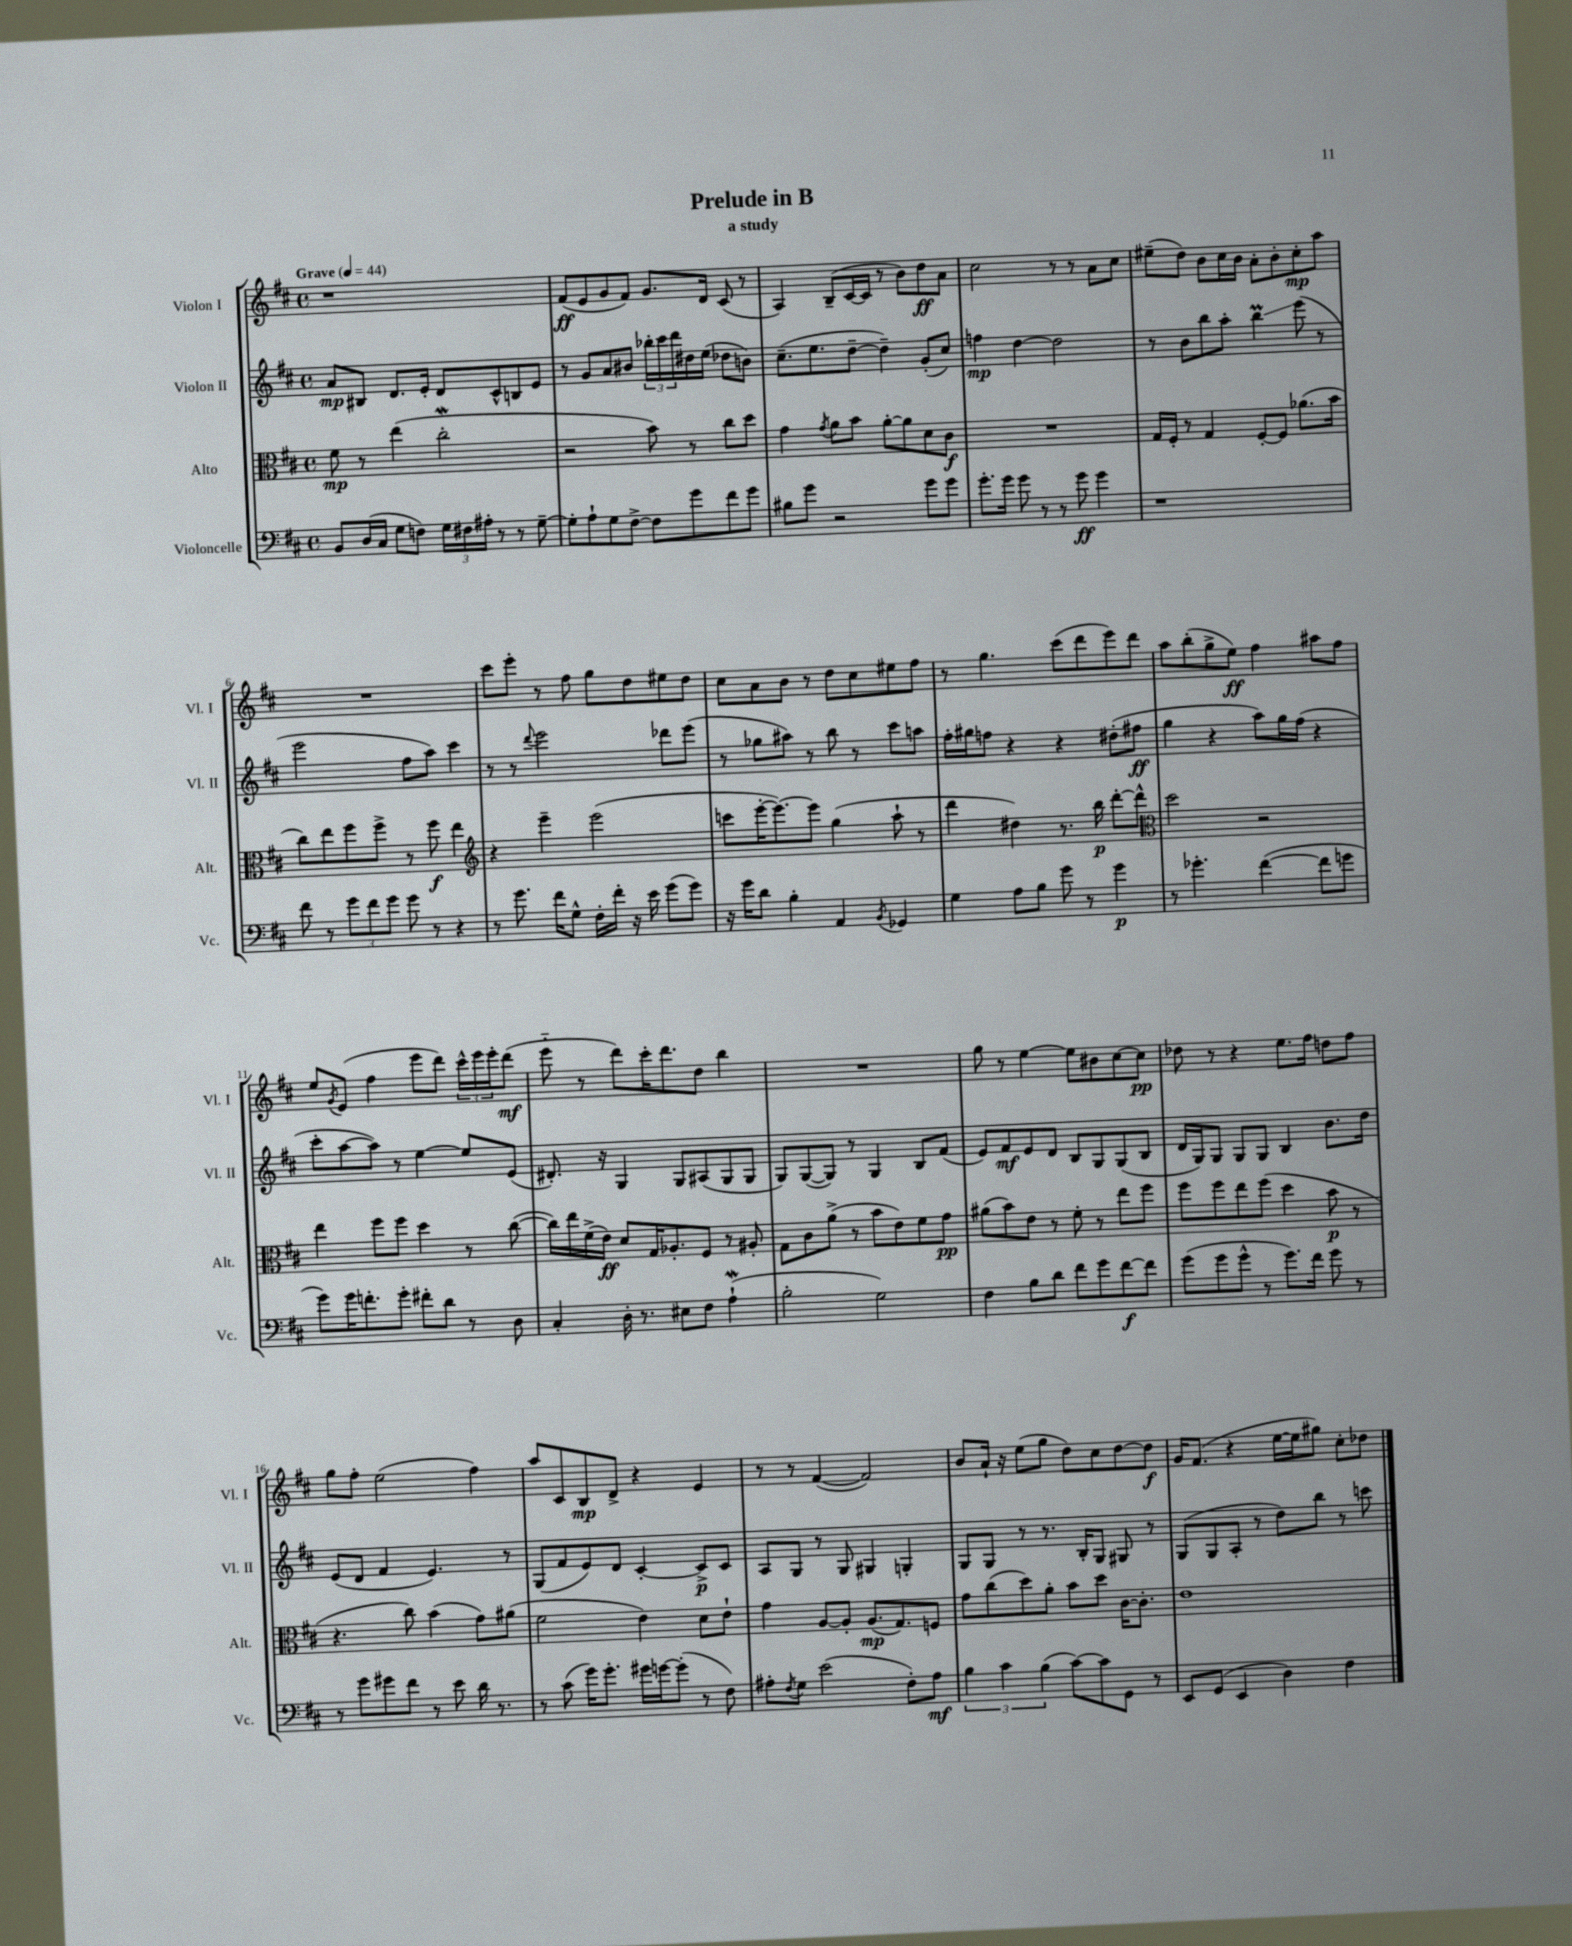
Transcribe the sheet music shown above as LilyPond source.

\header { title = "Prelude in B" subtitle = "a study" }
<<
\new StaffGroup <<
\new Staff = "s0" \with { instrumentName = "Violon I" shortInstrumentName = "Vl. I" } {
    \clef treble \key d \major \defaultTimeSignature \time 4/4 \tempo "Grave" 4 = 44
    r1 |
    fis'8\ff( e'8 g'8 fis'8) g'8. d'16 cis'8( r8 |
    a4) b8--( cis'16~ cis'16 r8 b'8) d''8\ff a'8 |
    cis''2 r8 r8 a'8 cis''8 |
    eis''8--( d''8) b'8 cis''16 b'16 a'8-. b'8-. cis''8-.\mp a''8 |
    R1 |
    cis'''8 e'''8-. r8 fis''8 g''8 d''8 eis''8 d''8 |
    cis''8 a'8 b'8 r8 d''8 cis''8 eis''8 fis''8 |
    r8 g''4. cis'''8( d'''8 e'''8) d'''8 |
    a''8 b''8-.( g''8-> e''8\ff) fis''4 ais''8 fis''8 |
    e''8 \acciaccatura { g'8 } e'8( fis''4 e'''8 d'''8) \tuplet 3/2 { cis'''16-^ e'''16 e'''16-. } d'''8\mf( |
    e'''8-_ r8 d'''8) cis'''16-. d'''8. d''8 b''4 |
    R1 |
    g''8 r8 e''4~ e''8 bis'8 cis''8~ cis''8\pp |
    des''8 r8 r4 e''8. fis''16 d''8 fis''8 |
    g''8 fis''8-. e''2( fis''4) |
    a''8 cis'8 b8\mp d'8-> r4 e'4 |
    r8 r8 fis'4~( fis'2) |
    b'8 a'16-! r16 e''8( g''8 d''8) cis''8 d''8~ d''8\f |
    g'16 fis'8.( r4 e''16~ e''16 gis''8) cis''8-. des''8 \bar "|." |
}
\new Staff = "s1" \with { instrumentName = "Violon II" shortInstrumentName = "Vl. II" } {
    \clef treble \key d \major \defaultTimeSignature \time 4/4
    a'8\mp bis8 d'8. e'16-. d'8 cis'8-^ b8 e'8 |
    r8 g'8 a'8 bis'8 \tuplet 3/2 { bes''16-. cis'''16 d'''16 } dis''16 e''16( des''8 b'8) |
    cis''8.--( e''8. d''8~-- d''4--) g'8-.( cis''8) |
    f''4\mp d''4~ d''2 |
    r8 b'8 b''8 a''8-. b''4\prall\glissando e'''8( r8 |
    e'''2 fis''8 a''8) cis'''4 |
    r8 r8 \appoggiatura { d'''8 } e'''2 des'''8 e'''8( |
    r8 ges''8 ais''8) r8 b''8 r8 cis'''8 a''8 |
    fis''16-. gis''16 f''8 r4 r4 dis''8-.( fis''8\ff |
    g''4 r4 a''8) g''16 fis''16( r4 |
    cis'''8-. a''8~ a''8) r8 e''4~ e''8 e'8( |
    dis'8.-.) r16 g4 g8 ais8( g8 g8 |
    g8) g8~( g8) r8 g4 b8 fis'8( |
    e'8) fis'8\mf e'8 d'8 b8 g8 g8( b8 |
    d'16 g16) g8 g8 g8 b4 b'8. d''16 |
    e'8( d'8 fis'4 e'4.) r8 |
    g8( fis'8 e'8) d'8 cis'4~-. cis'8->\p cis'8 |
    a8 g8 r8 g8 gis4 g4-. |
    g8 g8 r8 r8. b16-. g8 gis8 r8 |
    g8( g8 a8-. r8 d''8) b''8 r8 c'''8 \bar "|." |
}
\new Staff = "s2" \with { instrumentName = "Alto" shortInstrumentName = "Alt." } {
    \clef alto \key d \major \defaultTimeSignature \time 4/4
    fis'8\mp r8 e''4( cis''2-.\mordent |
    r2 b'8) r8 cis''8 d''8 |
    g'4 \acciaccatura { g'8 } a'8 b'8 a'8~-. a'8 d'8 cis'8\f |
    R1 |
    g16 fis16-. r8 g4 fis8~-. fis8 aes'8.( b'16 |
    cis''8) e''8 fis''8 fis''8-> r8 fis''8\f e''4 |
    \clef treble r4 e'''4-- e'''2( |
    c'''8 e'''16~-. e'''8.~) e'''8 g''4( a''8-! r8 |
    d'''4 dis''4) r8. b''16\p d'''8~-. d'''8-^ |
    \clef alto d''2 r2 |
    e''4 fis''8 fis''8 d''4 r8 cis''8~( |
    cis''16) e''16 fis'16->( e'16\ff) d'8 g16 aes8.-. fis8 r8 ais8-. |
    g8 cis'8 a'8->( r8 b'8 e'8) fis'8 g'8\pp |
    ais'8( b'8) e'8 r8 fis'8-. r8 e''8 fis''8 |
    fis''8 fis''8 e''8 fis''8( d''4 b'8\p r8 |
    r4. cis''8) b'4( g'8) ais'8( |
    fis'2 e'4) d'8 e'8-! |
    g'4 a8~ a8-. a8.\mp( g8.) f8 |
    g'8 cis''8( d''8) a'8-. b'8 d''8 cis'16~ cis'8.-. |
    e'1 \bar "|." |
}
\new Staff = "s3" \with { instrumentName = "Violoncelle" shortInstrumentName = "Vc." } {
    \clef bass \key d \major \defaultTimeSignature \time 4/4
    b,8 d16( cis16 g8 f8) \tuplet 3/2 { g16 fis16 ais16-. } r8 r8 g8~-- |
    g8-. a8-! g8 fis8~-> fis8 g'8 fis'8 g'8 |
    bis8 g'8 r2 g'8 g'8 |
    g'8.-. g'16 g'8 r8 r8 g'8\ff g'4 |
    r1 |
    fis'8 r8 \tuplet 3/2 { g'8 fis'8 g'8 } g'8 r8 r4 |
    r8 g'8. fis'16 g8-^ fis16-. fis'16-. r16 e'16 g'8( g'8) |
    r16 g'16 d'8 b4-. a,4 \acciaccatura { b,8 } ges,4 |
    g4 a8 b8 g'8 r8 g'4\p |
    r8 ges'4.-. fis'4~( fis'8 g'8 |
    g'8) g'16 f'8.-. g'8-. fis'8-. d'8 r8 d8 |
    cis4-. d16-. r8. eis8 fis8 a4-!\mordent( |
    b2-. g2) |
    fis4 b8 d'8 fis'8 g'8 fis'8~\f fis'8 |
    g'8( g'8 g'8-^ r8 g'8.) fis'16 g'8 r8 |
    r8 g'8 gis'8 fis'8 r8 e'8 d'16 r8. |
    r8 cis'8( g'16) g'8.-. gis'16 g'16~ g'8-.( r8 fis8) |
    ais8-. \acciaccatura { fis8 } g8 e'2( fis8-.) ais8\mf |
    \tuplet 3/2 { b4 cis'4 b4( } cis'8~) cis'8 g,8 r8 |
    e,8 g,8( e,4 d4) fis4 \bar "|." |
}
>>
>>
